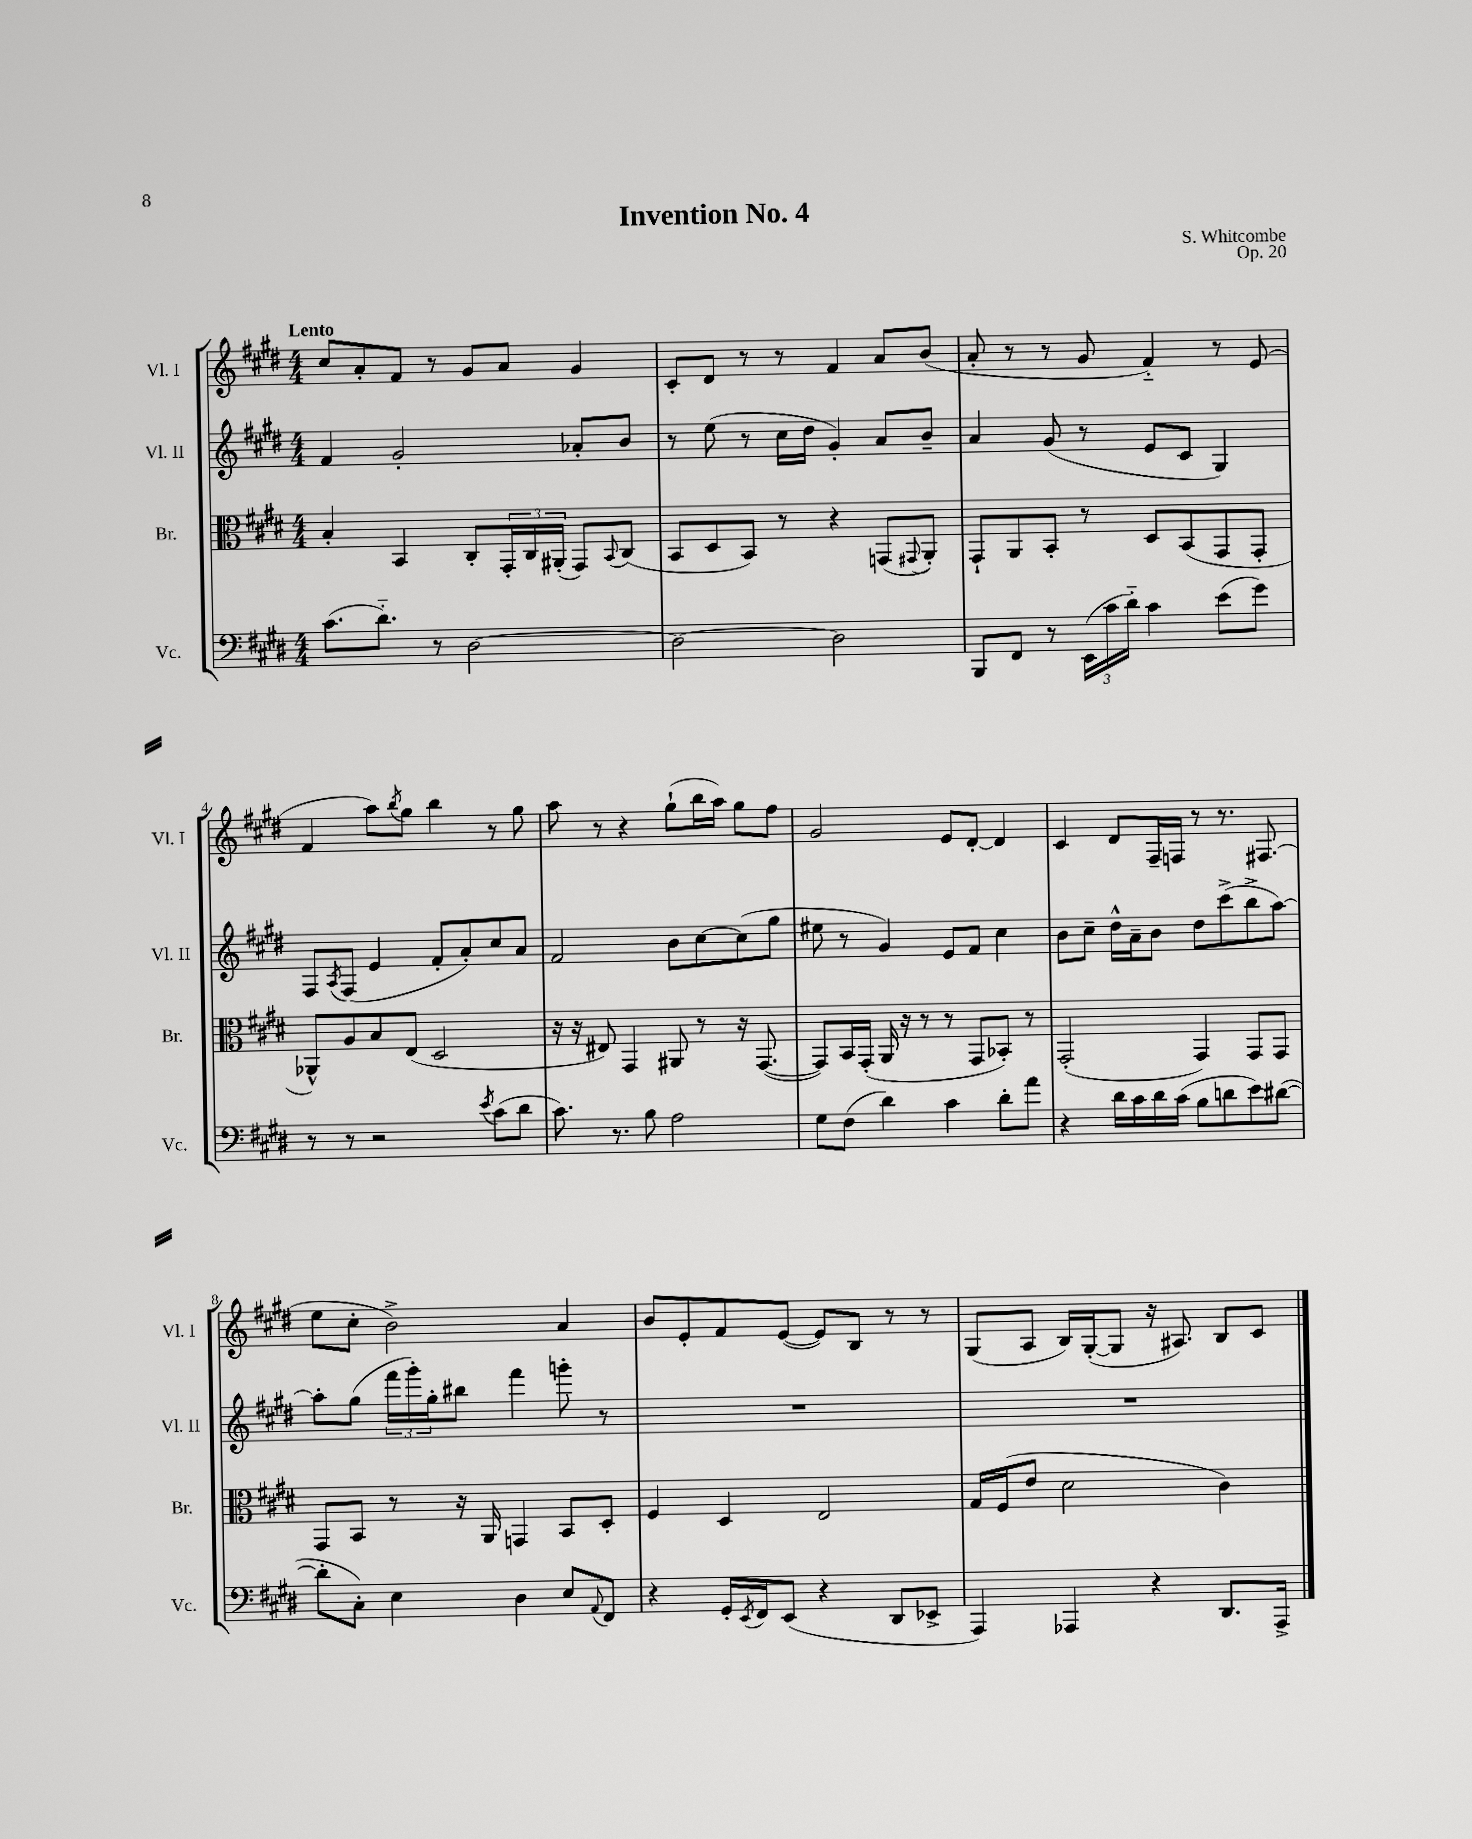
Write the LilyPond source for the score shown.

\header { title = "Invention No. 4" composer = "S. Whitcombe" opus = "Op. 20" }
<<
\new StaffGroup <<
\new Staff = "s0" \with { instrumentName = "Vl. I" shortInstrumentName = "Vl. I" } {
    \clef treble \key e \major \numericTimeSignature \time 4/4 \tempo "Lento"
    cis''8 a'8-. fis'8 r8 gis'8 a'8 gis'4 |
    cis'8-. dis'8 r8 r8 fis'4 a'8 b'8( |
    a'8-. r8 r8 gis'8 fis'4-_) r8 e'8( |
    fis'4 a''8) \acciaccatura { b''8 } gis''8 b''4 r8 gis''8 |
    a''8 r8 r4 gis''8-!( b''16 a''16) gis''8 fis''8 |
    gis'2 e'8 dis'8~-. dis'4 |
    cis'4 dis'8 fis16-- f16 r8 r8. fis8.( |
    e''8 cis''8-. b'2->) a'4 |
    b'8 e'8-. fis'8 e'8~( e'8) b8 r8 r8 |
    gis8( a8 b16) gis16~-.( gis8 r16 ais8.) b8 cis'8 \bar "|." |
}
\new Staff = "s1" \with { instrumentName = "Vl. II" shortInstrumentName = "Vl. II" } {
    \clef treble \key e \major \numericTimeSignature \time 4/4
    fis'4 gis'2-. aes'8-. b'8 |
    r8 e''8( r8 cis''16 dis''16 gis'4-.) a'8 b'8-- |
    a'4 gis'8( r8 e'8 cis'8 gis4) |
    fis8 \acciaccatura { a8 } fis8( e'4 fis'8-. a'8-.) cis''8 a'8 |
    fis'2 b'8 cis''8~ cis''8( gis''8 |
    eis''8 r8 gis'4) e'8 fis'8 cis''4 |
    b'8 cis''8-- dis''16-^ a'16-- b'8 dis''8 cis'''8->( b''8-> a''8~) |
    a''8-. gis''8( \tuplet 3/2 { fis'''16 gis'''16-.) gis''16-. } bis''8 fis'''4 g'''8-. r8 |
    R1 |
    R1 \bar "|." |
}
\new Staff = "s2" \with { instrumentName = "Br." shortInstrumentName = "Br." } {
    \clef alto \key e \major \numericTimeSignature \time 4/4
    b4-. b,4 cis8-. \tuplet 3/2 { gis,16-. cis16 ais,16-.( } gis,8) \appoggiatura { b,8 } cis8( |
    b,8 dis8 b,8) r8 r4 g,8( \appoggiatura { gis,8 } a,8-.) |
    gis,8-! a,8 b,8-. r8 dis8 b,8( gis,8 gis,8-. |
    aes,8-^) a8 b8 e8( dis2 |
    r16 r16 eis8) gis,4 ais,8 r8 r16 gis,8.~( |
    gis,8) b,16 gis,16-.( a,16 r16 r8 r8 gis,8 bes,8-.) r8 |
    gis,2-.( gis,4) gis,8 gis,8 |
    gis,8 b,8 r8 r16 a,16 g,4 b,8 dis8-. |
    fis4 dis4 e2 |
    gis16 fis16( e'8 dis'2 cis'4) \bar "|." |
}
\new Staff = "s3" \with { instrumentName = "Vc." shortInstrumentName = "Vc." } {
    \clef bass \key e \major \numericTimeSignature \time 4/4
    cis'8.( dis'8.-_) r8 dis2~ |
    dis2~ dis2 |
    b,,8 fis,8 r8 \tuplet 3/2 { e,16( cis'16 dis'16-_) } cis'4 e'8( gis'8) |
    r8 r8 r2 \acciaccatura { e'8 } cis'8( dis'8 |
    cis'8.) r8. b8 a2 |
    gis8 fis8( dis'4) cis'4 dis'8-. a'8 |
    r4 dis'16 cis'16 dis'16 cis'16( b8 d'8 e'8) dis'8~( |
    dis'8-. cis8-.) e4 dis4 e8 \appoggiatura { a,8 } fis,8 |
    r4 gis,16-. \acciaccatura { e,8 } fis,16 e,8( r4 dis,8 ees,8-> |
    a,,4) aes,,4 r4 dis,8. aes,,16-> \bar "|." |
}
>>
>>
